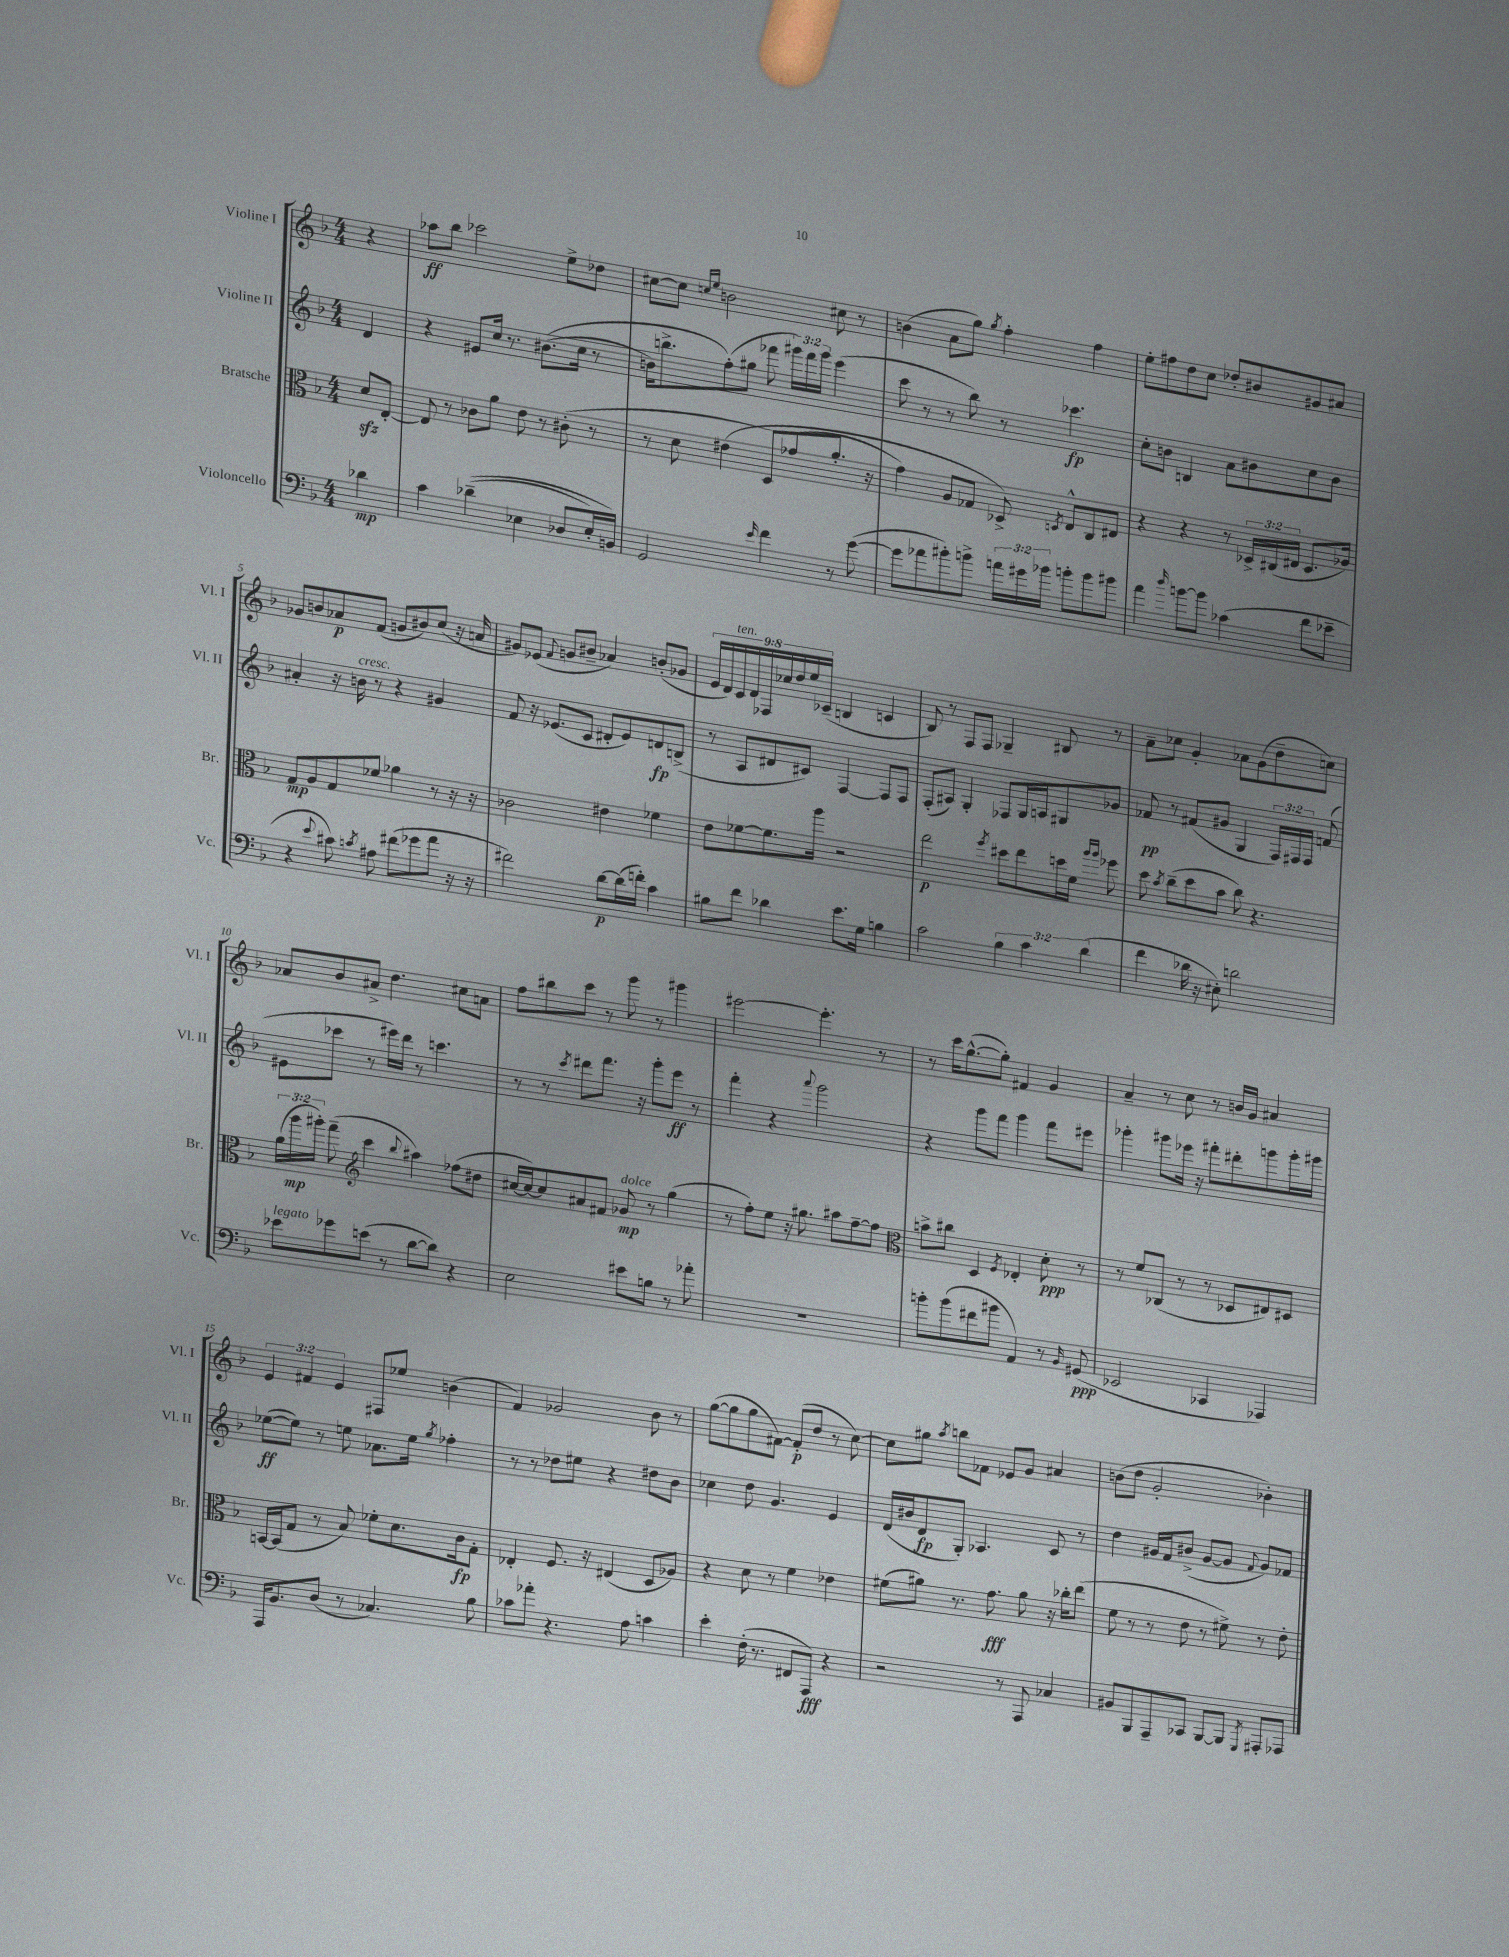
<<
\new StaffGroup <<
\new Staff = "s0" \with { instrumentName = "Violine I" shortInstrumentName = "Vl. I" } {
    \clef treble \key f \major \numericTimeSignature \time 4/4 \override Staff.TupletNumber.text = #tuplet-number::calc-fraction-text \partial 4
    \autoBeamOff r4 |
    aes''8[\ff bes''8] ces'''2 e''8[-> des''8] |
    cis''8[~ cis''8] \grace { c''16[ e''16] } b'2 cis''8 r8 |
    b'4( a'8[ g''8]) \acciaccatura { g''8 } f''4-. f''4 |
    e''8[-. fis''8 d''8 c''8] des''8[-. bis'8 gis'8 ais'8] |
    ges'8[ b'8 aes'8\p f'8]( g'8[ bis'8) c''8]( r16 a'16 |
    gis'8[) ees'8]( \appoggiatura { f'8 } g'8[ bis'8]-- aes'4) b'8[-.( ges'8] |
    \tuplet 9/8 { e'16[ d'16) c'16^\markup { \italic "ten." } d'16 fes16 ces''16 d''16 e''16 ces'16]--( } b4 c'4 |
    bes8) r8 f8[ f8] ges4-- bis8 r8 |
    a'8[-- ces''8] g'4-. aes'8[ g'8( d''8-- c''8]) |
    aes'8[ bes'8 ais'8]-> d''4. cis''8[ a'8] |
    f''8[ bis''8 c'''8] r8 g'''8 r8 gis'''4 |
    eis'''2~ eis'''4.-. r8 |
    r8 c'''16[ g''8.~-^( g''8]-.) fis'4 g'4 |
    a'4-- r8 c''8 r8 b'16[ g'16] ais'4 |
    \tuplet 3/2 { e'4 fis'4 e'4 } fis8[ ees''8] b'4( |
    f'4) ges'2 bes'8 r8 |
    g''8[~( g''8 g''8 fis'8]~) fis'8[-.\p( d''8] r8 c''8~) |
    c''8[ gis''8] \acciaccatura { a''8 } b''8[ fes'8] ees'8[ g'8] ais'4 |
    b'8[( d''8] g'2-. bes'4-.) \bar "|." |
}
\new Staff = "s1" \with { instrumentName = "Violine II" shortInstrumentName = "Vl. II" } {
    \clef treble \key f \major \numericTimeSignature \time 4/4 \override Staff.TupletNumber.text = #tuplet-number::calc-fraction-text \partial 4
    \autoBeamOff d'4 |
    r4 eis'8[ c''16] r8. bis'8.[(\( c''16] r8 |
    b'16[) b''8.-> f''8-.(\) gis''8] fes'''8 \tuplet 3/2 { gis'''16[) fes'''16 gis'''16] } e'''4( |
    c'''8 r8 r8 bes''8) r8 ces'''4.\fp |
    c''8[-. b'8] b4 a'8[ bis'8 c''8 bis'8] |
    ais'4-. r16 b'16^\markup { \italic "cresc." } r8 r4 gis'4 |
    f'8 r16 ees'8.[( c'8] dis'8[-. ees'8) d'8\fp b8]->( |
    r8 a8[ dis'8 cis'8]) f4~ f8[ f8] |
    f8[-.( ais8]) g4-. fes8[ g16 a16 gis8 ges'8] |
    fes'8\pp r8 fis'8[( gis'8] g4 \tuplet 3/2 { f16[) fis16 fis16] } f'8( |
    eis'8[ ces'''8] r8 eis'''16[) d'''16] r8 c'''4. |
    r8 r8 \acciaccatura { c'''8 } dis'''8[ f'''8.] r16 g'''8[-. e'''8]\ff r8 |
    f'''4-. r4 \appoggiatura { a'''8 } g'''2 |
    r4 g'''8[ f'''8] g'''4 f'''8[ eis'''8] |
    ges'''4-. gis'''8[ ees'''16] r16 fis'''8[-. dis'''8-. g'''8 g'''16-. gis'''16] |
    ees''8[~\ff( ees''8]) r8 e''8 aes'8.[ e''16] \acciaccatura { g''8 } fes''4-. |
    r8 r8 des''8[ eis''8] r4 dis''8[ bes'8] |
    ces''4 d''8 g'4. e'4 |
    d'16[( bis'16 d'8\fp g8]-.) aes4. c'8 r8 |
    d''4 gis'16[ f'16 bis'8]->( gis'8[~ gis'8] \appoggiatura { f'8 } gis'8[) fes'8] \bar "|." |
}
\new Staff = "s2" \with { instrumentName = "Bratsche" shortInstrumentName = "Br." } {
    \clef alto \key f \major \numericTimeSignature \time 4/4 \override Staff.TupletNumber.text = #tuplet-number::calc-fraction-text \partial 4
    \autoBeamOff d'8[\sfz e8]~-. |
    e8 r8 ces'8[ a'8] e'8 r8 cis'8-.( r8 |
    r8 d'8 eis'4\( d8[) ges'8( a'8.]-. r16 |
    g'4) a8[ ges8] des8->\) \acciaccatura { d8 } e8[-^ c8 eis8] |
    r4 r4 r8 \tuplet 3/2 { des16[-> cis16( eis16] } des8.[ aes16]) |
    g8[\mp a8 g8 fes'8] aes'4 r8 r16 r16 |
    ces'2 eis'4 fes'4 |
    e'8[ fes'8~ fes'8. a''16] r2 |
    e''2\p \acciaccatura { f''8 } dis''8[ e''8 d''16 f'16] \grace { a''16[ a''16] } fes''8 |
    d''8 \acciaccatura { bes'8 } c''8[--( d''8 bes'8] c''8) r4. |
    \tuplet 3/2 { a'16[( a''16\mp ais''16]-.) } g''8--( \clef treble c'''4 \appoggiatura { bes''8 } ais''4) fes''8[( dis''8] |
    cis''16[~ cis''16~) cis''8 ais'8 fis'8] ges'8\mp^\markup { \italic "dolce" } r8 g''4( |
    r8 f''8[-.) e''8] r16 gis''8. ais''8[ f''8~-- f''8] |
    \clef alto b'8[-> cis''8] d4 \acciaccatura { f8 } ees4-. d'8-.\ppp r8 |
    r8 f'8[ ces8]( r8 r8 des8[ eis8) dis8] |
    b,16[~ b,16( g8] r8 bes8) fes'8[-. d'8. c'16\fp g8]-. |
    ees4-. f8. r16 eis4( d8[ aes8]) |
    r4 d'8 r8 f'4 ees'4 |
    fis'8[( ais'8]) r8. g'8.\fff ais'8 r16 ces''16[-. e''8]( |
    f'8 r8 r8 e'8 r8 fis'8->) r8 e'8-. \bar "|." |
}
\new Staff = "s3" \with { instrumentName = "Violoncello" shortInstrumentName = "Vc." } {
    \clef bass \key f \major \numericTimeSignature \time 4/4 \override Staff.TupletNumber.text = #tuplet-number::calc-fraction-text \partial 4
    \autoBeamOff des'4\mp |
    c'4 des'4--(\( ees4 des8[ ees16-.) b,16]\) |
    g,2 \grace { e'16 } f'4 r8 g'8~( |
    g'8[ aes'8 bis'8-.) b'8]-> \tuplet 3/2 { a'16[ gis'16 bes'16] } b'8[-. b'8 bis'8] |
    a'4 \grace { d''16 } b'8[~ b'8] ces'4( f'8[ ees'8]-- |
    r4 \appoggiatura { e'8 } cis'8) \acciaccatura { c'8 } ais8 fis'8[( ges'8 a'8] r16 r16 |
    fis'2) d'8[~\p d'16( f'16]-.) c'4 |
    bis8[ f'8] des'4 e'8.[ g16] b4 |
    c'2 \tuplet 3/2 { bes4 c'4 d'4( } |
    f'4 des'16 r16 eis8-.) d'2 |
    ees'8[^\markup { \italic "legato" } ges'8 e'8]( r8 d'8[~ d'8]) r4 |
    e2 eis'8[ b8] r8 aes'8-. |
    R1 |
    b'8[-. b'8( fis'8 bis'8] a,4) r8 \grace { bes,16 } gis,8\ppp( |
    ees,2 ces,4 aes,,4) |
    a,,16[ bes,8. d8]( r8 ces4.) bes8 |
    ces'8[ aes'8]-. r4. a8 c'4 |
    e'4-. f16-.( r8. fis,8[ a,,8]\fff) r4 |
    r2 r8 a,,8 ces4 |
    bis,8[ bes,,8 a,,8-- ces,8] bes,,8[~ bes,,8] \acciaccatura { g,,8 } ais,,8[-. aes,,8] \bar "|." |
}
>>
>>
